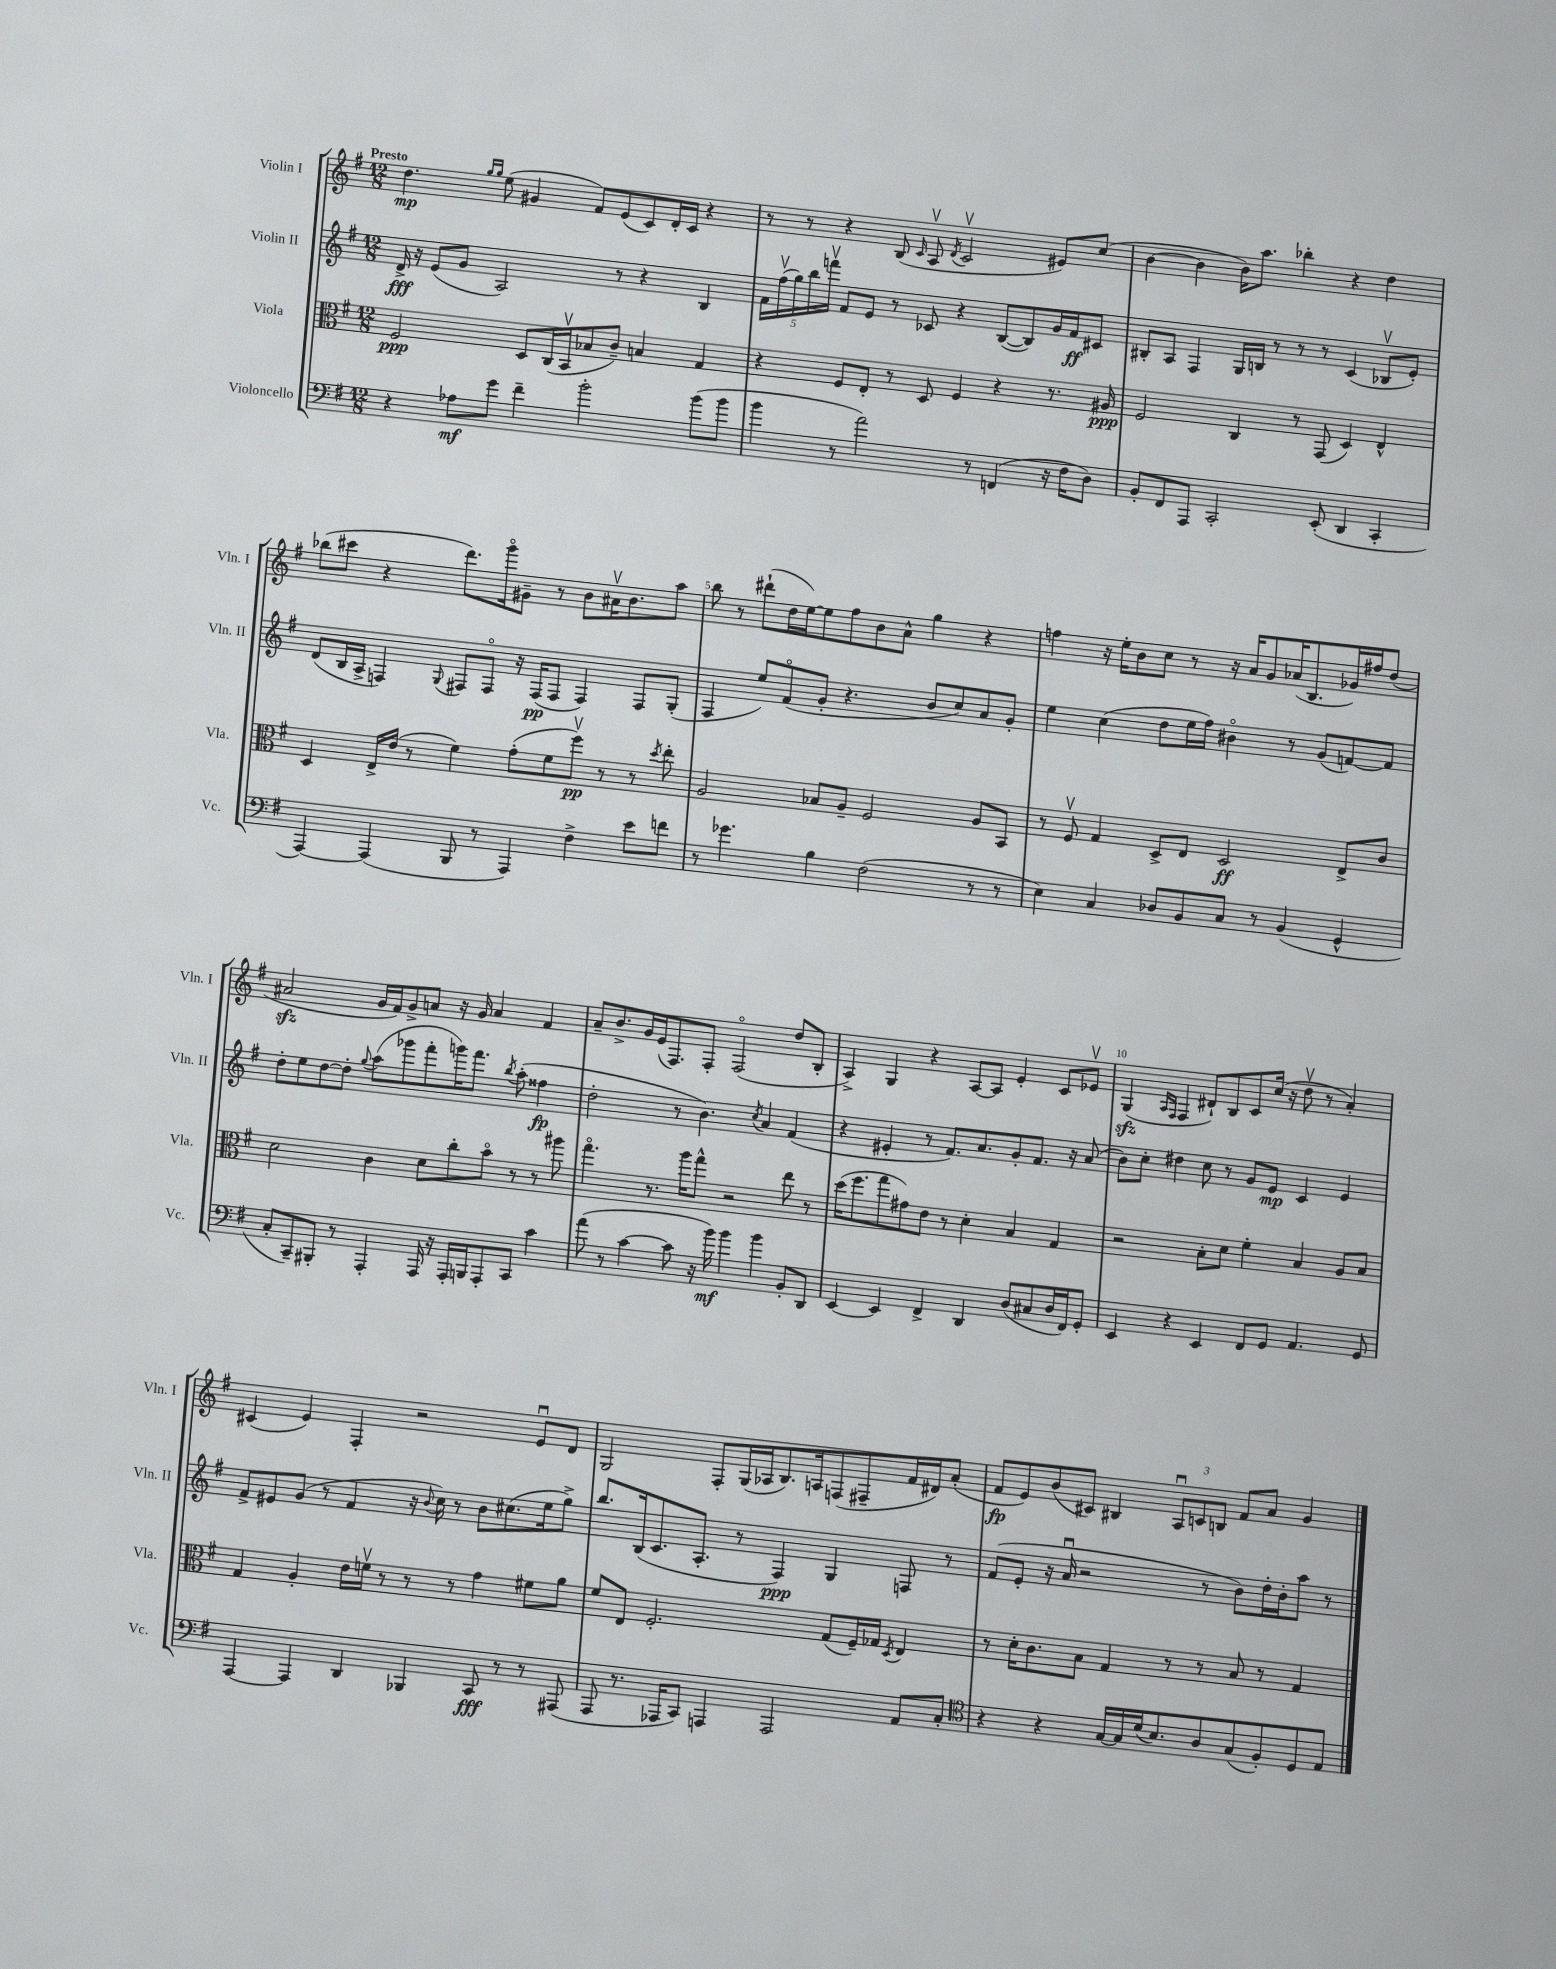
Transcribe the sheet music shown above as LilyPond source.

<<
\new StaffGroup <<
\new Staff = "s0" \with { instrumentName = "Violin I" shortInstrumentName = "Vln. I" } {
    \clef treble \key g \major \numericTimeSignature \time 12/8 \tempo "Presto"
    \autoBeamOff d''4.\mp \grace { g''16[ g''16] } e''8( gis'4 fis'8[) e'8( c'8) d'16-. c'16] r4 |
    r8 r8 r4 b8( \grace { c'16 } a8\upbow \acciaccatura { d'8 } c'2\upbow eis'8[) c''8]( |
    b'4~ b'4 b'16[) a''8.] bes''4-. r4 d''4 |
    bes''8[( cis'''8] r4 d'''8.[) g'''16\flageolet gis'8]-- r8 b'8[ ais'16\upbow b'8. a''8] |
    b''8 r8 dis'''8[-!( d''16 e''16~) e''8 fis''8 b'8 a'8]-^ g''4 r4 |
    f''4 r16 e''16[-. b'8 c''8] r8 r16 a'16[ g'8 aes'16( b8. ges'16) fis''16 d''8]( |
    ais'2\sfz g'16[ fis'16) g'8-> a'8] r16 g'16 a'4 fis'4 |
    a'8[-- b'8.-> g'16 e'16( fis8.) fis8]-. fis2\flageolet( d''8[ b8]-. |
    a4->) g4 r4 a8[~ a8] e'4-. c'8[ ees'8]\upbow |
    g4\sfz( \grace { a16[ fis16] } fis4 dis'8[-!) b8 c'8 c''16]( r16 d''8\upbow r8 a'4-.) |
    cis'4( e'4) fis4-. r2 e'8[\downbow d'8] |
    g2 fis8[-. g16( aes16 b8.) a16 f8( fis8-- fis'16 dis'16) a'8]-.( |
    fis'8[\fp e'8) b'8( cis'8]) bis4 \tuplet 3/2 { a8[\downbow c'8 b8] } fis'8[ a'8] g'4 \bar "|." |
}
\new Staff = "s1" \with { instrumentName = "Violin II" shortInstrumentName = "Vln. II" } {
    \clef treble \key g \major \numericTimeSignature \time 12/8
    \autoBeamOff d'16->\fff r16 e'8[( g'8] a2) r8 r4 b4 |
    \tuplet 5/4 { fis'16[ fis''16\upbow( g''16) b''16 f'''16]\upbow } fis'8[ e'8] r8 ces'8 r4 b8[~( b8) g'16 fis'16\ff cis'8] |
    bis8[-. a8] fis4 g16[ b16] r8 r8 r8 c'4( bes8[\upbow e'8]-.) |
    d'8[( b16 a16]-> f4) \appoggiatura { g8 } fis8[ fis8]\flageolet r16 fis16[\pp( fis8] fis4) fis8[ g8]-.( |
    fis4 e''8[) fis'8\flageolet( g'8]-. r4. b'8[ c''8) a'8 g'8]-. |
    e''4 c''4( d''8[ e''16 fis''16]) bis'4\flageolet r8 g'8[( f'8~) f'8] |
    d''8[-. e''8 d''8~ d''8]-. \appoggiatura { g''8 } a''8[( ges'''8 fis'''8-. g'''16) fis'''8.] \acciaccatura { b''8 } a''8-.( fisis''4\fp |
    d''2-. r8 b'4.) \acciaccatura { c''8 } a'4 fis'4( |
    r4 eis'4-. r8 fis'8.[) a'8. g'8-. fis'8.] r16 a'8( |
    b'8[) c''8]-. dis''4 c''8 r8 g'8[ e'8]\mp c'4 e'4 |
    fis'8[-> eis'8 g'8]( r8 fis'4 r16 \appoggiatura { b'8 } c''16) r8 b'8[ cis''8.( e''16 g''8]->) |
    b''8.[ b16( c'8. a8.]-. r8 fis4\ppp) g4 f8 r8 |
    fis'8[( e'8]-. r16 a'16\downbow r2 r8 b'8[) d''16-. b'16-. a''8] r8 \bar "|." |
}
\new Staff = "s2" \with { instrumentName = "Viola" shortInstrumentName = "Vla." } {
    \clef alto \key g \major \numericTimeSignature \time 12/8
    \autoBeamOff fis2\ppp d8[ c16( b,16\upbow bes8 c'8]--) b4 g4 |
    r4 fis8[ e8]-. r8 d8 fis4 r4 r8. ais16\ppp |
    fis2 c4 r8 g,8( d4) e4-^ |
    d4 e16[-> e'16]( r8 fis'4) g'8[-.( fis'8 fis''8]\upbow\pp) r8 r8 \acciaccatura { d''8 } e''8-. |
    a2 bes8[ a8]-- fis2 a8[ b,8] |
    r8 fis8\upbow g4 d8[-> e8] d2\ff e8[-> c'8] |
    d'2 c'4 d'8[ c''8-. b'8]\flageolet r8 r8 ais''8 |
    g''4.\flageolet r8. a''16[ g''8]-^ r2 e''8 r8 |
    d''16[( fis''8. g''8 gis'8) e'8] r8 d'4-. b4 g4 |
    r2 b8[-. d'8] fis'4-. b4 a8[ b8] |
    g4 a4-. e'16[ f'16]\upbow r8 r8 r8 g'4 fis'8[ a'8] |
    fis'8[ e8] fis2.-. g8[( fis16--) ges16] \acciaccatura { d8 } e4 |
    r8 d'16[-. c'8. b8] g4 r8 r8 b8 r8 g4 \bar "|." |
}
\new Staff = "s3" \with { instrumentName = "Violoncello" shortInstrumentName = "Vc." } {
    \clef bass \key g \major \numericTimeSignature \time 12/8
    \autoBeamOff r4 aes8[\mf g'8] fis'4-- b'2-. b'8[( b'8] |
    b'4 r8 a'2) r8 f,4( r16 fis16[ d8]) |
    b,8[-. fis,8 a,,8] c,2-. e,8-.( d,4 c,4-. |
    a,,4~) a,,4( b,,8 r8 a,,4) fis4-> e'8[ f'8] |
    r8 ges'4. b4 fis2( r8 r8 |
    e4) c4 des8[ b,8 c8] r8 b,4( g,4-^ |
    c8[-. c,8--) bis,,8]-. r8 a,,4-. a,,16 r16 a,,16[-. b,,16 a,,8-. c,8] c'4 |
    a'8( r8 c'4~ c'8 r16 b'16\mf) b'4 b'4 b,8[-. d,8] |
    e,4~ e,4 fis,4-> d,4 d8[( cis8 d16 fis,16) g,8]-. |
    e,4 r4 e,4 fis,8[ g,8] a,4. g,8 |
    a,,4~ a,,4 d,4 bes,,4 c,8\fff r8 r8 ais,,8( |
    a,,8 r8. aes,,16[ c,8]) a,,4 a,,2 a,8[ c8]-. |
    \clef tenor r4 r4 g16[~ g16 d'16( b8.) a8 g8( fis8-.) d8 e8] \bar "|." |
}
>>
>>
\layout { \context { \Score \override BarNumber.break-visibility = ##(#f #t #t) barNumberVisibility = #(every-nth-bar-number-visible 5) } }
